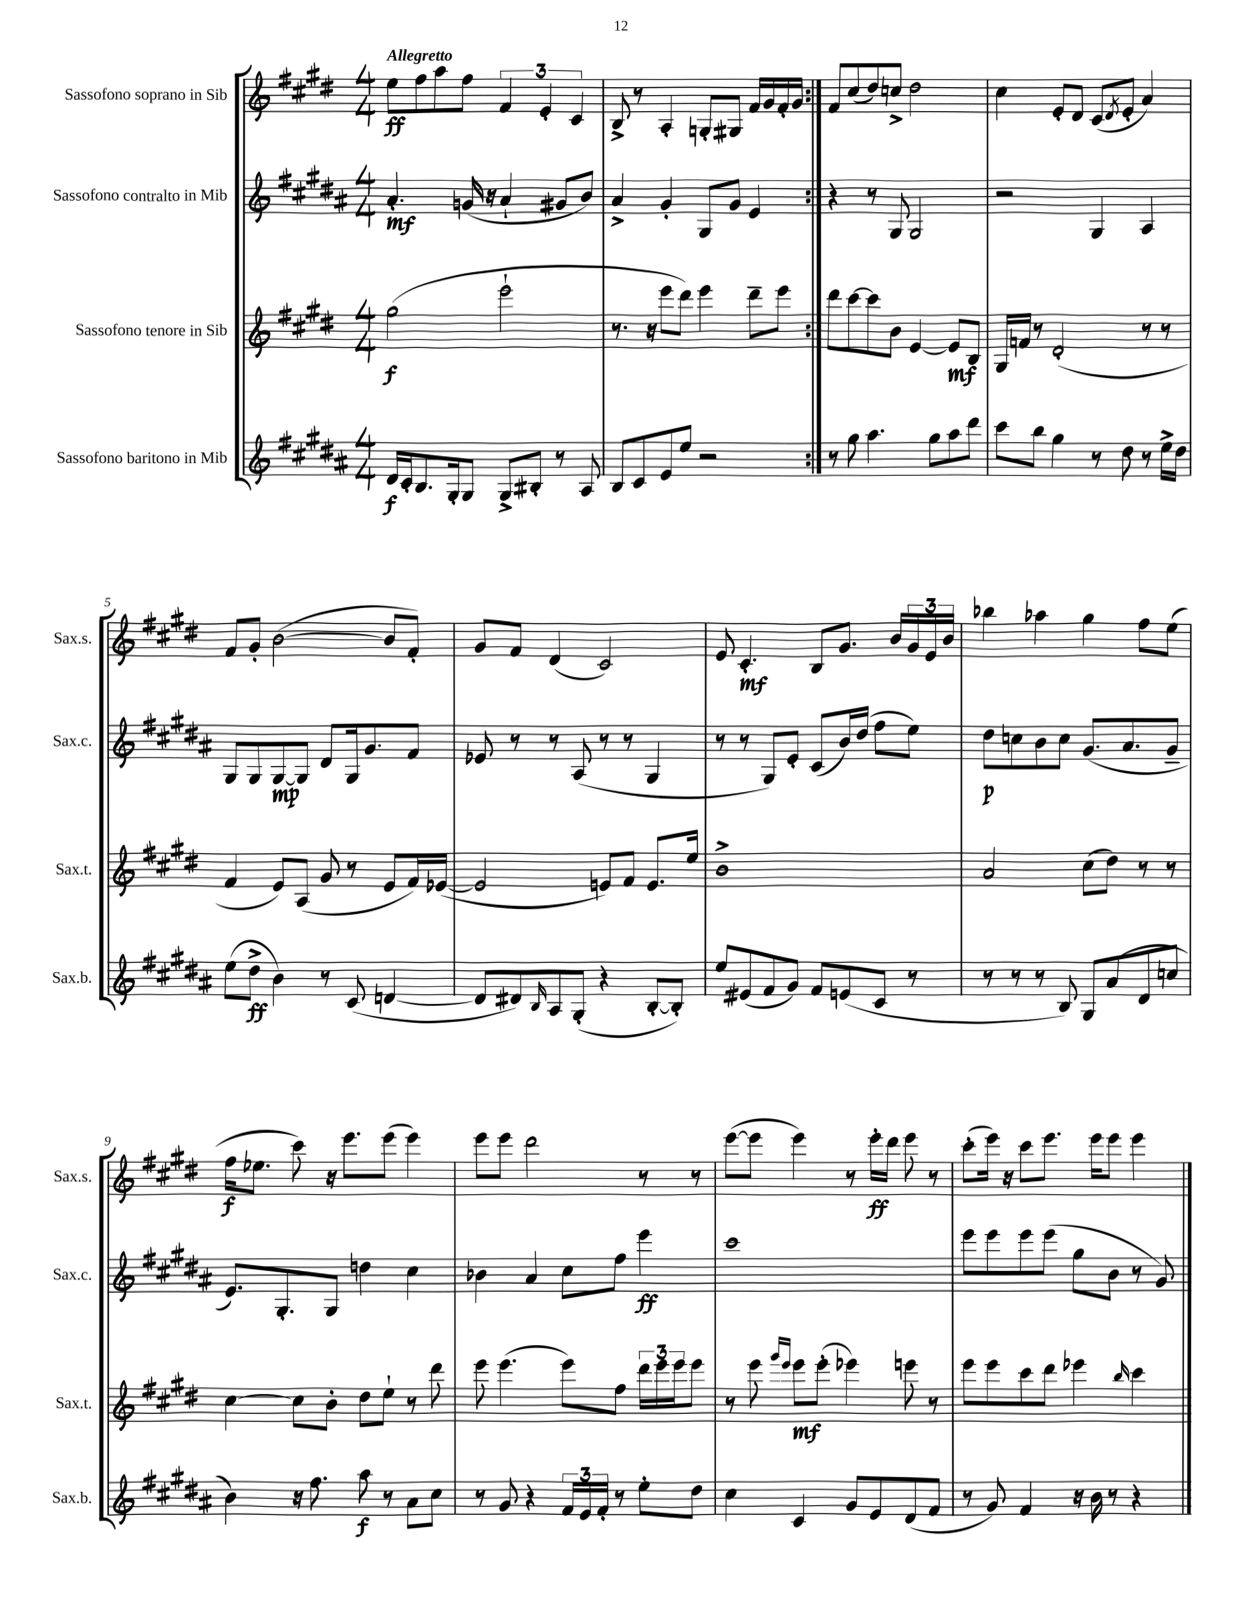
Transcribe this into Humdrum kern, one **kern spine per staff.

**kern	**dynam	**kern	**dynam	**kern	**dynam	**kern	**dynam
*part4	*part4	*part3	*part3	*part2	*part2	*part1	*part1
*staff4	*staff4	*staff3	*staff3	*staff2	*staff2	*staff1	*staff1
*I"Sassofono baritono in Mib	*	*I"Sassofono tenore in Sib	*	*I"Sassofono contralto in Mib	*	*I"Sassofono soprano in Sib	*
*I'Sax.b.	*	*I'Sax.t.	*	*I'Sax.c.	*	*I'Sax.s.	*
*clefG2	*	*clefG2	*	*clefG2	*	*clefG2	*
*k[f#c#g#d#a#]	*	*k[f#c#g#d#]	*	*k[f#c#g#d#a#]	*	*k[f#c#g#d#]	*
*M4/4	*	*M4/4	*	*M4/4	*	*M4/4	*
=1	=1	=1	=1	=1	=1	=1	=1
!	!	!	!	!	!	!LO:TX:a:B:t=Allegretto	!
16d#/LL	f	(2gg#\	f	4.a#'/	mf	8ee\L	ff
16c#'/J	.	.	.	.	.	.	.
8.B/	.	.	.	.	.	8ff#\	.
.	.	.	.	.	.	8aa\	.
16G#'/k	.	.	.	.	.	.	.
8G#/J	.	.	.	(16gn/	.	8ff#\J	.
.	.	.	.	16r	.	.	.
8G#^/L	.	2eee`\	.	4a#`/	.	6f#/	.
8B#X'/J	.	.	.	.	.	.	.
.	.	.	.	.	.	6e'/	.
8r	.	.	.	8g#X/L	.	.	.
.	.	.	.	.	.	6c#/	.
8A#/	.	.	.	8b/J)	.	.	.
=2	=2	=2	=2	=2	=2	=2	=2
8B/L	.	8.r	.	4a#^/	.	8B^/	.
8c#/	.	.	.	.	.	8r	.
.	.	16r	.	.	.	.	.
8e/	.	8eee\L	.	4g#'/	.	4A'/	.
8ee/J	.	8ddd#\J)	.	.	.	.	.
2r	.	4eee\	.	8G#/L	.	8Gn'/L	.
.	.	.	.	8g#/J	.	8G#X/J	.
.	.	8ddd#~\L	.	4e/	.	16f#/LL	.
.	.	.	.	.	.	16g#/	.
.	.	8eee\J	.	.	.	16f#'/	.
.	.	.	.	.	.	16g#/JJ	.
=3:|!	=3:|!	=3:|!	=3:|!	=3:|!	=3:|!	=3:|!	=3:|!
8r	.	8ddd#\L	.	4r	.	8f#/L	.
8gg#\	.	[8ccc#\	.	.	.	(8cc#/	.
4.aa#\	.	8ccc#\]	.	8r	.	8dd#/)	.
.	.	8b\J	.	8G#/	.	8ccn^/J	.
.	.	[4e/	.	2G#/	.	2dd#\	.
8gg#\L	.	.	.	.	.	.	.
8aa#\	.	8e/L]	mf	.	.	.	.
8ddd#\J	.	8B/J	.	.	.	.	.
=4	=4	=4	=4	=4	=4	=4	=4
8ccc#\L	.	16G#/LL	.	2r	.	4cc#\	.
.	.	16fn/JJ	.	.	.	.	.
8bb\J	.	8r	.	.	.	.	.
4gg#\	.	(2d#'/	.	.	.	8e'/L	.
.	.	.	.	.	.	8d#/J	.
8r	.	.	.	4G#/	.	(8c#/L	.
.	.	.	.	.	.	8qd#/	.
8dd#\	.	.	.	.	.	8e'/J	.
8r	.	8r	.	4A#/	.	4a/)	.
16ee^\LL	.	8r	.	.	.	.	.
16dd#\JJ	.	.	.	.	.	.	.
!!LO:LB:g=z
=5	=5	=5	=5	=5	=5	=5	=5
(8ee\L	.	4f#/	.	8G#/L	.	8f#/L	.
8dd#^\J	ff	.	.	8G#/	.	8g#'/J	.
4b\)	.	8e/L)	.	[8G#/	mp	([2b\	.
.	.	(8A/J	.	8G#/J]	.	.	.
8r	.	8g#/	.	8d#/L	.	.	.
(8c#/	.	8r	.	16G#/k	.	.	.
.	.	.	.	8.g#/	.	.	.
[4dn/	.	8e/L	.	.	.	8b/L]	.
.	.	16f#/L)	.	8f#/J	.	8f#'/J)	.
.	.	([16e-X/JJ	.	.	.	.	.
=6	=6	=6	=6	=6	=6	=6	=6
8d/L]	.	2e-/]	.	8e-X/	.	8g#/L	.
8d#X/)	.	.	.	8r	.	8f#/J	.
16qqB/	.	.	.	.	.	.	.
8A#/	.	.	.	8r	.	(4d#/	.
(8G#'/J	.	.	.	(8A#/	.	.	.
4r	.	8en/L)	.	8r	.	2c#/)	.
.	.	8f#/J	.	8r	.	.	.
[8B'/L	.	8.e/L	.	4G#/	.	.	.
8B'/J])	.	.	.	.	.	.	.
.	.	16ee/Jk	.	.	.	.	.
=7	=7	=7	=7	=7	=7	=7	=7
8ee/L	.	1b^	.	8r	.	8e/	.
(8e#X/	.	.	.	8r	.	4.c#'/	mf
8f#/	.	.	.	8G#/L)	.	.	.
8g#/J)	.	.	.	8e'/J	.	.	.
8f#/L	.	.	.	(8c#/L	.	8B/L	.
(8en/	.	.	.	16b/L)	.	8.g#/J	.
.	.	.	.	(16dd#/JJ	.	.	.
8c#/J	.	.	.	8ff#\L	.	.	.
.	.	.	.	.	.	16b/LL	.
8r	.	.	.	8ee\J)	.	24g#/	.
.	.	.	.	.	.	24e/	.
.	.	.	.	.	.	24b/JJ	.
=8	=8	=8	=8	=8	=8	=8	=8
8r	.	2a/	.	8dd#\L	p	4bb-X\	.
8r	.	.	.	8ccn\	.	.	.
8r	.	.	.	8b\	.	4aa-X\	.
8B/)	.	.	.	8cc\J	.	.	.
8G#/L	.	(8cc#\L	.	(8.g#/L	.	4gg#\	.
(8a#/	.	8dd#\J)	.	.	.	.	.
.	.	.	.	8.a#/	.	.	.
8d#/	.	8r	.	.	.	8ff#\L	.
8ccn/J	.	8r	.	8g#~/J	.	(8ee\J	.
!!LO:LB:g=z
=9	=9	=9	=9	=9	=9	=9	=9
4b\)	.	[4cc#\	.	8.e/L)	.	16ff#\KL	f
.	.	.	.	.	.	8.ee-X\J	.
.	.	.	.	8.G#'/	.	.	.
16r	.	8cc#\L]	.	.	.	8ccc#\)	.
8.ff#\	.	.	.	.	.	.	.
.	.	8b'\J	.	8G#/J	.	16r	.
.	.	.	.	.	.	8.eee\L	.
8aa#\	f	8dd#\L	.	4ddn\	.	.	.
8r	.	8ee`\J	.	.	.	(8eee\J	.
8a#\L	.	8r	.	4cc#\	.	4eee\)	.
8cc#\J	.	8ddd#\	.	.	.	.	.
=10	=10	=10	=10	=10	=10	=10	=10
8r	.	8eee\	.	4b-X\	.	8eee\L	.
8g#/	.	(4.eee\	.	.	.	8eee\J	.
4r	.	.	.	4a#/	.	2ddd#\	.
24f#/LL	.	8eee\L)	.	8cc#\L	.	.	.
24e/	.	.	.	.	.	.	.
24f#'/JJ	.	.	.	.	.	.	.
8r	.	8ff#\J	.	8ff#\J	.	.	.
8ee'\L	.	24ddd#\LL	.	4eee\	ff	8r	.
.	.	24eee\	.	.	.	.	.
.	.	24eee\J	.	.	.	.	.
8dd#\J	.	8eee\J	.	.	.	8r	.
=11	=11	=11	=11	=11	=11	=11	=11
4cc#\	.	8r	.	1ccc#	.	([8eee\L	.
.	.	8eee\	.	.	.	8eee\J]	.
.	.	16qqggg#/LL	.	.	.	.	.
.	.	16qqeee/JJ	.	.	.	.	.
4c#/	.	8eee\L	mf	.	.	4eee\)	.
.	.	(8eee'\J	.	.	.	.	.
8g#/L	.	4eee-X\)	.	.	.	8r	.
8e/	.	.	.	.	.	16eee'\LL	ff
.	.	.	.	.	.	16ddd#\JJ	.
(8d#/	.	8eeen\	.	.	.	8eee\	.
8f#/J	.	8r	.	.	.	8r	.
=12	=12	=12	=12	=12	=12	=12	=12
8r	.	8eee\L	.	8eee\L	.	(8ccc#'\L	.
8g#/)	.	8eee\	.	8eee\	.	16eee\Jk)	.
.	.	.	.	.	.	16r	.
4f#/	.	8ccc#\	.	8eee\	.	8ccc#\L	.
.	.	8ddd#\J	.	(8eee\J	.	8.eee\J	.
16r	.	4eee-X\	.	8gg#\L	.	.	.
16b\	.	.	.	.	.	16eee\KL	.
8r	.	.	.	8b\J	.	8eee\J	.
.	.	16qqbb/	.	.	.	.	.
4r	.	4ccc#\	.	8r	.	4eee\	.
.	.	.	.	8g#/)	.	.	.
==	==	==	==	==	==	==	==
*-	*-	*-	*-	*-	*-	*-	*-
